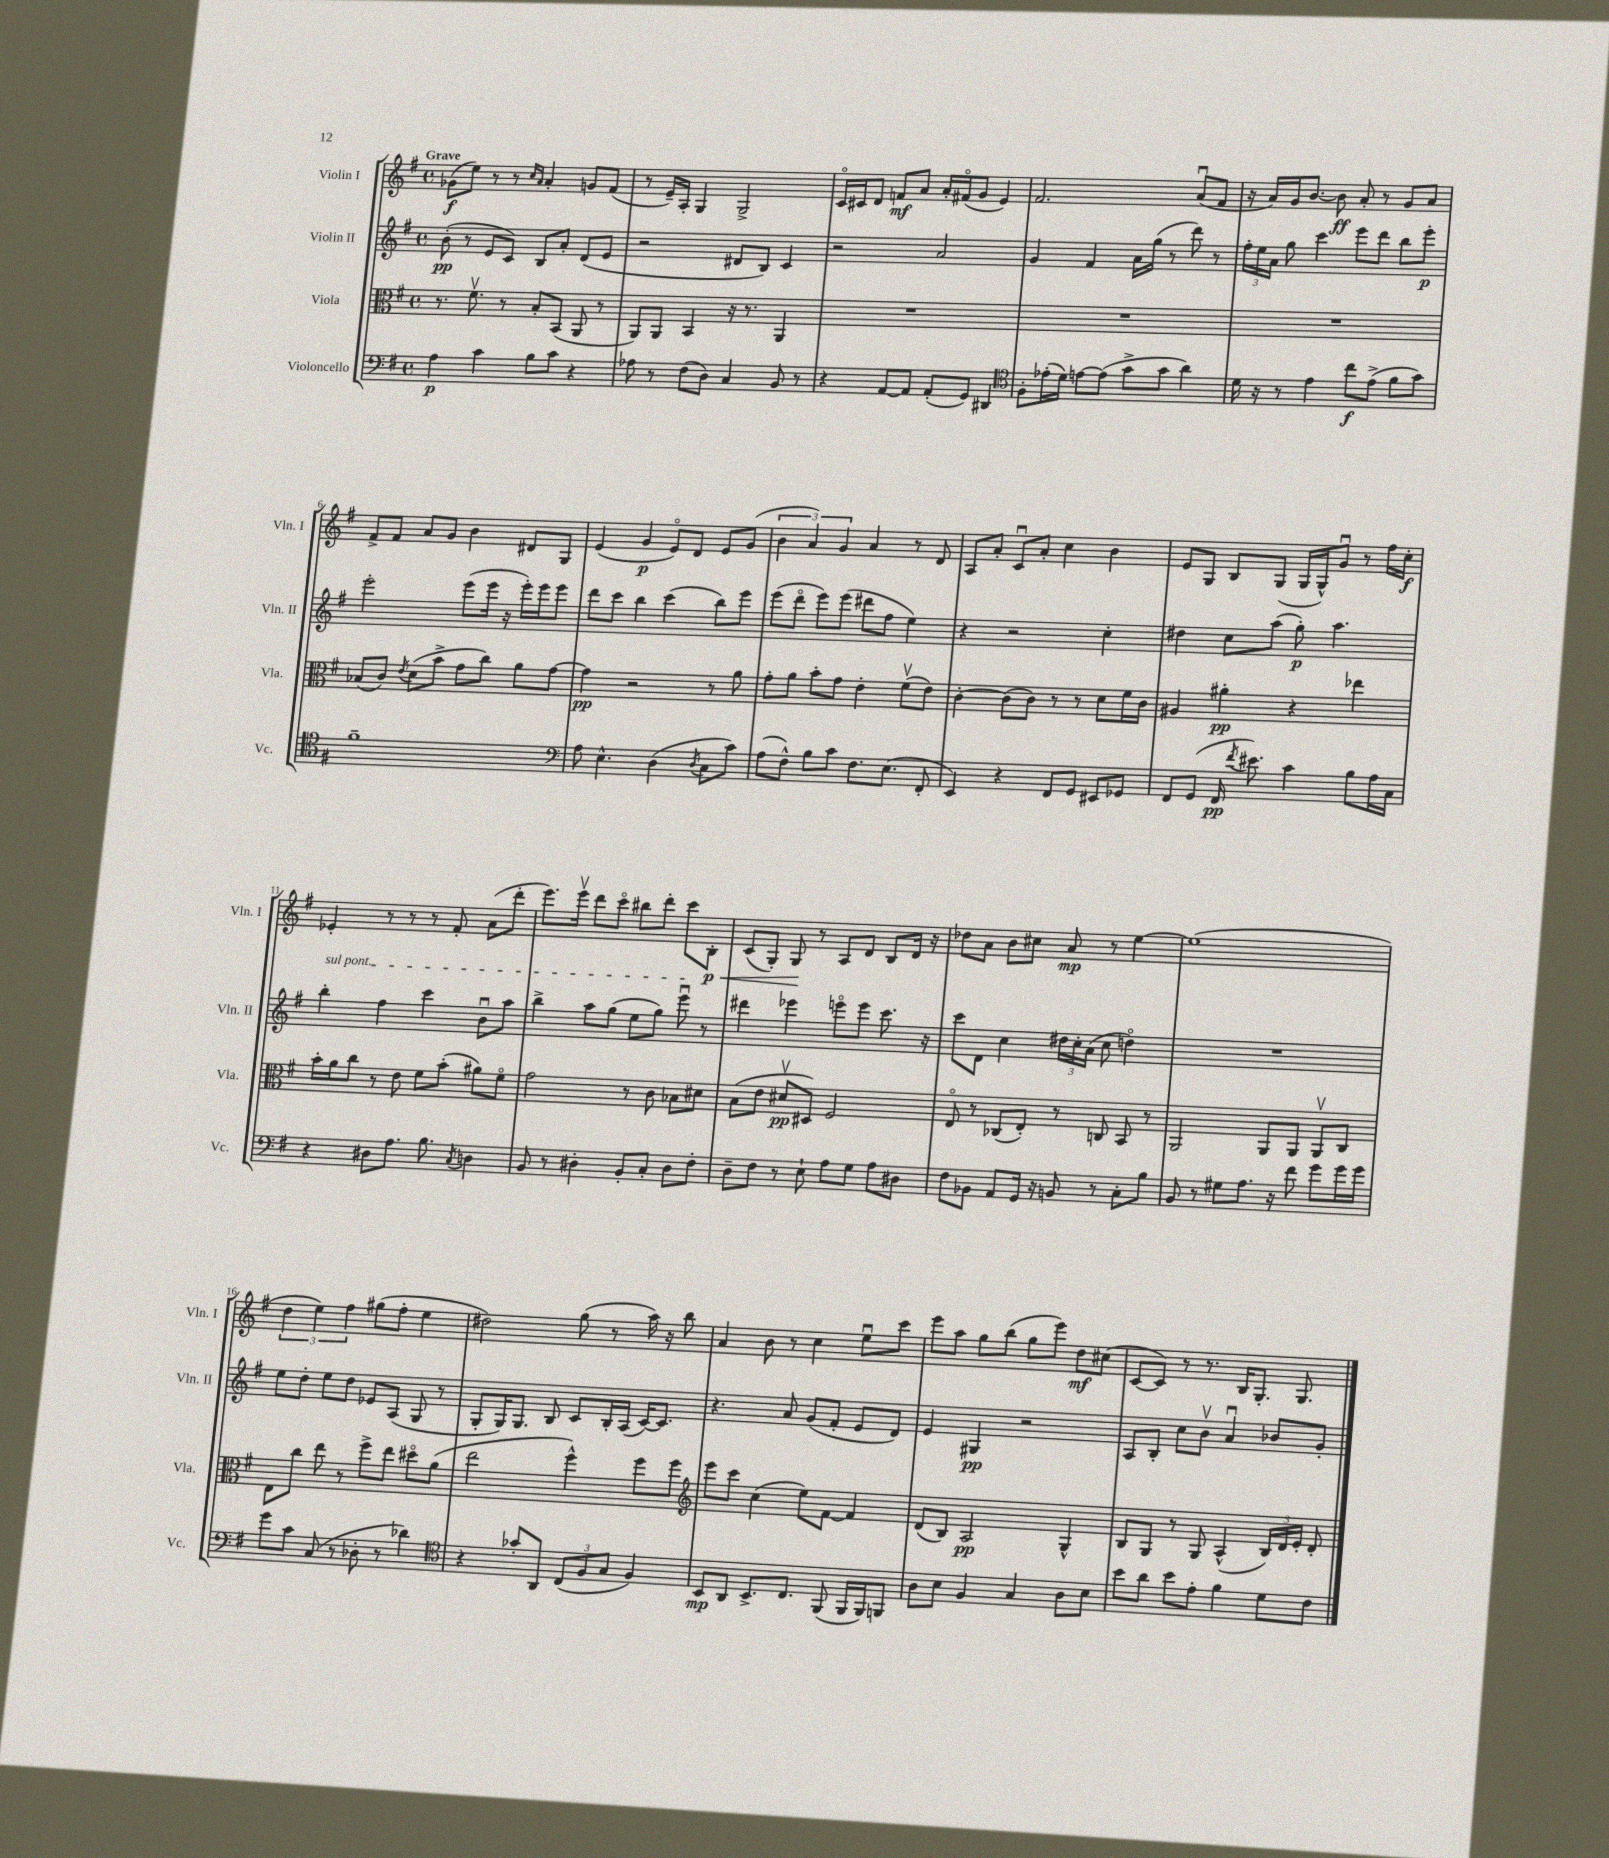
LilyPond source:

<<
\new StaffGroup <<
\new Staff = "s0" \with { instrumentName = "Violin I" shortInstrumentName = "Vln. I" } {
    \clef treble \key g \major \defaultTimeSignature \time 4/4 \tempo "Grave"
    \autoBeamOff ges'8[\f( e''8]) r8 r8 \grace { c''16[ a'16] } a'4-. g'8[ fis'8]( |
    r8 e'16[--) a16]-. g4 g2-> |
    c'16[\flageolet cis'16 d'8] f'8[\mf a'8] a'16[-. fis'16\flageolet( g'8] e'4) |
    fis'2. a'8[\downbow( fis'8] |
    r16 a'16[) g'16 b'8.]~ b'8\ff a'8-. r8 g'8[ a'8] |
    fis'8[-> fis'8] a'8[ g'8] b'4 dis'8[ g8] |
    e'4( g'4\p e'8[\flageolet) d'8] e'8[ g'8]( |
    \tuplet 3/2 { b'4 a'4) g'4 } a'4 r8 d'8 |
    a8[ a'8]-. c'8[\downbow a'8]-. c''4 b'4 |
    e'8[ g8] b8[ g8]( g16[ g16-^) g'8]\downbow r8 fis''16[ c''16]-.\f |
    ees'4-. r8 r8 r8 fis'8-. a'8[( d'''8]-. |
    e'''8.[) e'''16]\upbow d'''8[ c'''8]\flageolet bis''8[ d'''8]-. c'''8[ b8]-.\p\< |
    c'8[( g8]-.) g8\! r8 a8[ d'8] b8[ d'16] r16 |
    des''8[ a'8] b'8[ cis''8] a'8\mp r8 e''4~ |
    e''1( |
    \tuplet 3/2 { d''4 e''4) fis''4 } gis''8[( fis''8]-. e''4 |
    dis''2) g''8( r8 a''16) r16 b''8 |
    a'4 b'8 r8 c''4 e''8[\downbow c'''8] |
    e'''8[ a''8] g''8[ b''8]( g''8[ e'''8]) d''8[\mf cis''8]( |
    c'8[~ c'8]) r8 r8. b16[ g8.]-. g8. \bar "|." |
}
\new Staff = "s1" \with { instrumentName = "Violin II" shortInstrumentName = "Vln. II" } {
    \clef treble \key g \major \defaultTimeSignature \time 4/4
    \autoBeamOff b'8-.\pp( r8 e'8[ c'8]) b8[ a'8]-. d'8[( e'8] |
    r2 dis'8[ b8]) c'4 |
    r2 a'2 |
    g'4 fis'4 a'16[ g''16]( r8 d'''8) r8 |
    \tuplet 3/2 { fis''16[-. e''16 a'16] } g''8 c'''4 e'''8[ d'''8] b''8[ e'''8]-.\p |
    e'''2-. e'''8[( e'''16] r16 e'''16[-.) e'''16 e'''8] |
    d'''8[ c'''8] b''4 c'''4( b''8[) e'''8] |
    e'''8[( d'''8]\flageolet e'''8[) e'''8]( dis'''8[ fis''8] e''4) |
    r4 r2 c''4-. |
    dis''4 c''8[ a''8]( g''8-.\p) a''4. |
    \once \override TextSpanner.bound-details.left.text = \markup { \italic "sul pont." } b''4-.\startTextSpan fis''4 c'''4 b'8[\downbow a''8] |
    b''4-> a''8[ g''8]( e''8[ g''8]) e'''8\downbow\stopTextSpan r8 |
    dis'''4 ees'''4 e'''8[\flageolet e'''8] c'''8. r16 |
    c'''8[ d'8] c''4 \tuplet 3/2 { dis''16[ c''16-. a'16]( } c''8 d''4\flageolet) |
    R1 |
    e''8[ d''8]-. e''8[ d''8] ees'8[ a8]( g8 r8 |
    g8[-. g16) g8.] b8 c'8[ b16-. a16]( c'16[~) c'8.] |
    r4. a'8 g'8[( fis'8]-. e'8[ d'8]) |
    e'4 gis4\pp r2 |
    a8[ b8]-. c''8[ b'8]\upbow a'4\downbow bes'8[ g'8]-. \bar "|." |
}
\new Staff = "s2" \with { instrumentName = "Viola" shortInstrumentName = "Vla." } {
    \clef alto \key g \major \defaultTimeSignature \time 4/4
    \autoBeamOff r8. fis'8.\upbow r8 b8[-. b,8]( a,8 r8 |
    a,8[) a,8] b,4 r16 r8. a,4 |
    R1 |
    R1 |
    R1 |
    bes8[( c'8]) \acciaccatura { e'8 } d'8[( b'8]-> g'8[ c''8]) a'8[ g'8]~ |
    g'4\pp r2 r8 a'8 |
    g'8[-. a'8] b'8[-. g'8] e'4-. fis'8[\upbow( e'8]) |
    c'4~-. c'8[( c'8]) r8 r8 d'8[ fis'16 c'16] |
    ais4 ais'4-.\pp r4 ees''4 |
    b'16[-. a'16 c''8] r8 e'8 fis'8[ b'8]-.( ais'8[) fis'8]\flageolet |
    g'2 r8 c'8 bes8[ dis'8] |
    b8[( e'8] dis'8[\upbow\pp dis8]) fis2 |
    e8\flageolet r8 ces8[( e8]-.) r8 c8 b,8 r8 |
    a,2 a,8[ a,8] a,8[\upbow c8] |
    e8[ c''8] e''8 r8 fis''8[-> e''8] dis''8[\flageolet a'8]( |
    e''2 fis''4-^) fis''8[ fis''8] |
    \clef treble e'''8[ c'''8] c''4( e''8[) fis'8]~ fis'4 |
    d'8[( b8]) a2\pp g4-^ |
    b8[ g8] r8 g8 a4-^( \tuplet 3/2 { b16[) d'16 e'16]-. } d'8-. \bar "|." |
}
\new Staff = "s3" \with { instrumentName = "Violoncello" shortInstrumentName = "Vc." } {
    \clef bass \key g \major \defaultTimeSignature \time 4/4
    \autoBeamOff a4\p c'4 b8[ c'8] r4 |
    aes8 r8 fis8[( d8]) c4 b,8 r8 |
    r4 a,8[~ a,8] a,8[-.( g,8]) dis,4 |
    \clef tenor fis8[-. ees'16-.( d'16]) e'8[~ e'8]( g'8[-> g'8] a'4) |
    d'16 r16 r8 e'4 c''8[\f e'8]->( fis'8[ g'8]) |
    fis'1-- |
    \clef bass a8 e4.-^ d4( \acciaccatura { d8 } c8[ c'8]) |
    a8[( fis8]-^) b8[ c'8] fis8.[ e8.]( fis,8-. |
    e,4) r4 fis,8[ g,8] eis,8[ ges,8] |
    fis,8[ g,8]( fis,16\pp \acciaccatura { fis'8 } eis'8.) c'4 b8[ a16 c16] |
    r4 dis8[ a8.] b8. \acciaccatura { c8 } d4 |
    b,8 r8 dis4-. b,8[-. c8]-. dis8[ fis8]-. |
    d8[-- fis8] r8 e8-! a8[ g8] a8[ dis8] |
    fis8[ bes,8] a,8[ g,16] r16 b,8 r8 c8[-. b8] |
    b,8 r8 gis8[ a8.] r16 fis'8 g'8[ g'16 g'16] |
    g'8[ c'8] c8( r8 des8-. r8 des'4) |
    \clef tenor r4 ges'8[-. a,8] \tuplet 3/2 { c8[( fis8 g8] } fis4) |
    b,8[\mp a,8] b,8.[-> c8.] fis,8( fis,16[ fis,16) f,8] |
    a8[ b8] fis4 g4 a8[ b8] |
    b'8[ a'8] b'8[ e'8]-. fis'4 d'8[ c'8] \bar "|." |
}
>>
>>
